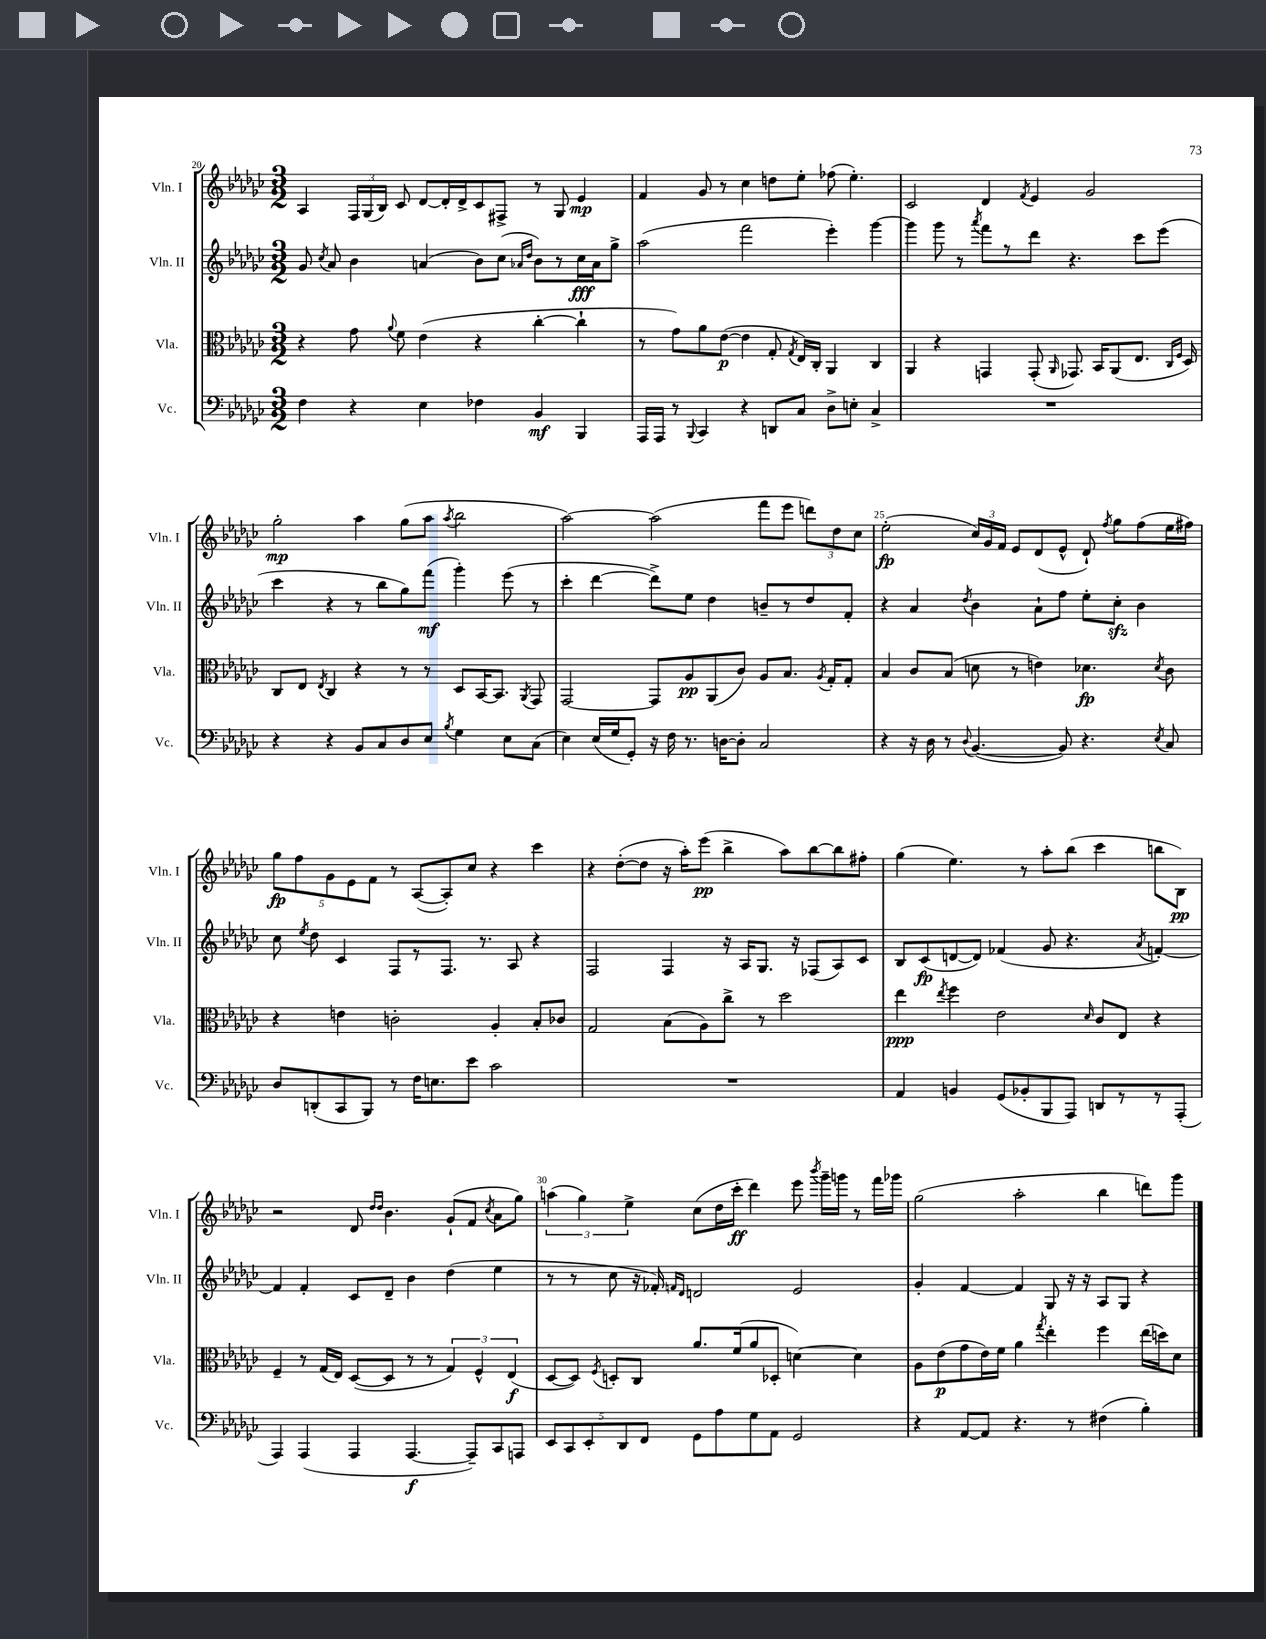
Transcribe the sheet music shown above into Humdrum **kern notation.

**kern	**kern	**kern	**kern
*staff4	*staff3	*staff2	*staff1
*clefF4	*clefC3	*clefG2	*clefG2
*k[b-e-a-d-g-c-]	*k[b-e-a-d-g-c-]	*k[b-e-a-d-g-c-]	*k[b-e-a-d-g-c-]
*M3/2	*M3/2	*M3/2	*M3/2
4F\	4r	8g-/	4A-/
.	.	8qcc-/	.
.	.	8a-/	.
4r	8g-\	4b-\	24F/LL
.	.	.	(24G-/
.	.	.	24B-/JJ)
.	8qqa-/	.	.
.	8f\	.	8c-/
4E-\	(4e-\	(4a/	[8d-/L
.	.	.	16d-'/]L
.	.	.	16d-^/J
4F-\	4r	8b-\L)	8c-/
.	.	(8cc-\J	8F#^/J
.	.	16qqa-/LL	.
.	.	16qqdd-/JJ	.
4BB-/	[4cc-'\	8b-\L)	8r
.	.	8r	8G-/
4BBB-/	4cc-`\]	16cc-\L	4e-/
.	.	16a-\J	.
.	.	8gg-^\J	.
=	=	=	=
16AAA-/LL	8r	(2aa-\	4f/
16AAA-/JJ	.	.	.
8r	8g-\L)	.	.
8qqBBB-/	.	.	.
4CC-/	8a-\	.	8g-/
.	([8e-\J	.	8r
4r	4e-\]	2fff\	4cc-\
8DD/L	8G-'/	.	8dd\L
.	8qG-/	.	.
8C-/J	16E-/LL)	.	8ee-'\J
.	16C-'/JJ	.	.
8D-^\L	4AA-/	4eee-'\)	(8ff-\
8E'\J	.	.	4.ee-'\)
4C-^/	4C-/	[4ggg-\	.
=	=	=	=
1.r	4AA-/	4ggg-\]	2c-/
.	4r	8ggg-\	.
.	.	8r	.
.	.	8qaaa-/	.
.	4GG/	8fff\L	4d-/
.	.	8r	.
.	.	.	8qf/
.	(8GG'/	8ddd-\J	4e-/
.	16qqAA-/	.	.
.	8.GG-/)	4.r	.
.	.	.	2g-/
.	16BB-/LK	.	.
.	(8AA-/	.	.
.	8.E-/J	8ccc-\L	.
.	.	(8eee-\J	.
.	16qqC-/LL	.	.
.	16qqF/JJ	.	.
.	16D-/)	.	.
=	=	=	=
4r	8C-/L	4ccc-\	2gg-'\
.	8E-/J	.	.
.	8qE-/	.	.
4r	4C-/	4r	.
8BB-/L	4r	8r	4aa-\
8C-/	.	8bb-\L	.
8D-/	8r	8gg-\)	(8gg-\L
8E-/J	8r	(8fff\J	8aa-\J
8qB-/	.	.	8qaa-/
4G-\	8D-/L	4ggg-'\)	2bb-\
.	[16BB-/K	.	.
.	8.BB-/]J	.	.
8E-\L	.	(8eee-\	.
.	8qAA-/	.	.
(8C-\J	8GG-/	8r	.
=	=	=	=
4E-\)	[2GG-/	4ccc-'\	[2aa-\)
(16E-/LL	.	[4ddd-\	.
16G-/J	.	.	.
8GG-'/J)	.	.	.
16r	8GG-/]L	8ddd-^\]L)	(2aa-\]
16F\	.	.	.
8.r	8A-/	8ee-\J	.
.	(8AA-/	4dd-\	.
[16D\LK	.	.	.
8D'\]J	8c-/J)	.	.
2C-/	8A-/L	8b~/L	8fff\L
.	8.B-/J	8r	8eee-\J
.	.	8dd-/	12ddd\L)
.	8qA-/	.	.
.	16G-'/LK	.	.
.	.	.	12dd-\
.	8G-'/J	8f'/J	.
.	.	.	12cc-\J
=	=	=	=
4r	4B-/	4r	(2ee-'\
16r	8c-/L	4a-/	.
16D-\	.	.	.
8r	(8B-/J	.	.
8qqD-/	.	8qdd-/	.
([4.BB-/	8d\	4b-\	24cc-/LL)
.	.	.	24g-/
.	.	.	24f/JJ
.	8r	.	8e-/L
.	4e\)	8a-`\L	(8d-/
8BB-/])	.	8ff\J	8e-^^/J
4.r	4.d-\	8ee-'\L	8d-`/)
.	.	.	8qff/
.	.	8cc-'\J	8gg-\L
.	.	4b-\	(8ff\
8qE-/	8qd-/	.	.
8C-/	8c-\	.	16ee-\L
.	.	.	16ff#\JJ)
=	=	=	=
8D-/L	4r	8cc-\	10gg-\L
.	.	.	10ff\
.	.	8qee-/	.
(8DD'/	.	8dd-\	.
.	.	.	10g-\
8CC-/	4e\	4c-/	.
.	.	.	10e-\
8BBB-/J)	.	.	.
.	.	.	10f\J
8r	2c'\	8F/L	8r
16F\LK	.	8r	([8A-/L
8.E\	.	.	.
.	.	8.F/J	8A-'/])
8e-\J	.	.	8cc-/J
.	.	8.r	.
2c-\	4A-'/	.	4r
.	.	8A-/	.
.	8B-'/L	4r	4ccc-\
.	8c-/J	.	.
=	=	=	=
1.r	2G-/	2F/	4r
.	.	.	([8dd-'\L
.	.	.	8dd-\]J
.	(8B-\L	4F/	16r
.	.	.	16aa-'\LK)
.	8A-\)	.	(8eee-\J
.	8cc-^\J	16r	4bb-^\
.	.	16A-/LK	.
.	8r	8.G-/J	.
.	2dd-\	.	8aa-\L)
.	.	16r	.
.	.	(8F-/L	[8bb-\
.	.	8A-/)	8bb-\]
.	.	8c-/J	8ff#'\J
=	=	=	=
4AA-/	4ee-\	8B-/L	(4gg-\
.	.	(8c-/	.
.	8qee-/	.	.
4BB/	4ff\	[8d/	4.ee-\)
.	.	8d/]J)	.
(8GG-/L	2e-\	(4f-/	.
8BB-'/	.	.	8r
8BBB-/	.	8g-/	8aa-'\L
8AAA-/J)	.	4.r	(8bb-\J
.	16qqd-/	.	.
8DD/L	8c-/L	.	4ccc-\
8r	8E-/J	.	.
.	.	8qa-/	.
8r	4r	[4f'/)	8bb\L
(8AAA-'/J	.	.	8B-\J)
=	=	=	=
4AAA-/)	4F~/	4f/]	2r
(4AAA-/	8r	4f'/	.
.	(16G-/LL	.	.
.	16E-/JJ)	.	.
4AAA-/	([8D-/L	8c-/L	8d-/
.	.	.	16qqdd-/LL
.	.	.	16qqdd-/JJ
.	8D-/]J	8d-~/J	4.b-\
[4.AAA-/	8r	4b-\	.
.	8r	.	.
.	6G-/)	(4dd-\	(8g-`/L
8AAA-~/]L)	.	.	8f/J
.	6F^^/	.	.
.	.	.	8qcc-/
8CC-/	.	4ee-\	8a-\L
.	(6E-/	.	.
8AAA/J	.	.	8gg-\J)
=	=	=	=
10EE-/L	[8D-/L	8r	(6aa\
10CC-/	.	.	.
.	8D-/]J)	8r	.
.	.	.	6gg-\)
10EE-'/	.	.	.
.	8qF/	.	.
.	8D'/L	8cc-\	.
10DD-/	.	.	.
.	.	.	6ee-^\
.	8C-/J	16r	.
10FF/J	.	.	.
.	.	16f-'/)	.
.	.	16qqf/LL	.
.	.	16qqd-/JJ	.
8GG-\L	8.a-/L	2d/	(8cc-\L
8A-\	.	.	16dd-\L
.	(16f/k	.	16ccc-'\JJ
8G-\	8a-/	.	4ddd-\)
8AA-\J	8D-'/J	.	.
2GG-/	[4d\)	2e-/	8eee-\
.	.	.	8qbbb-/
.	.	.	16ggg-~\LL
.	.	.	16ggg\JJ
.	4d\]	.	8r
.	.	.	16fff\LL
.	.	.	16ggg-\JJ
=	=	=	=
4r	8A-\L	4g-'/	(2gg-\
.	(8e-\	.	.
[8AA-/L	8g-\	[4f/	.
8AA-/]J	16e-\L)	.	.
.	16f\JJ	.	.
4.r	4a-\	4f/]	2aa-'\
.	8qgg-/	.	.
.	4ee-'\	8G-/	.
8r	.	16r	.
.	.	16r	.
(4F#\	4ff\	8A-/L	4bb-\
.	.	8G-/J	.
4B-'\)	(16ee-\LL	4r	8ddd\L)
.	16dd\J)	.	.
.	8d-\J	.	8ggg-\J
==	==	==	==
*-	*-	*-	*-
